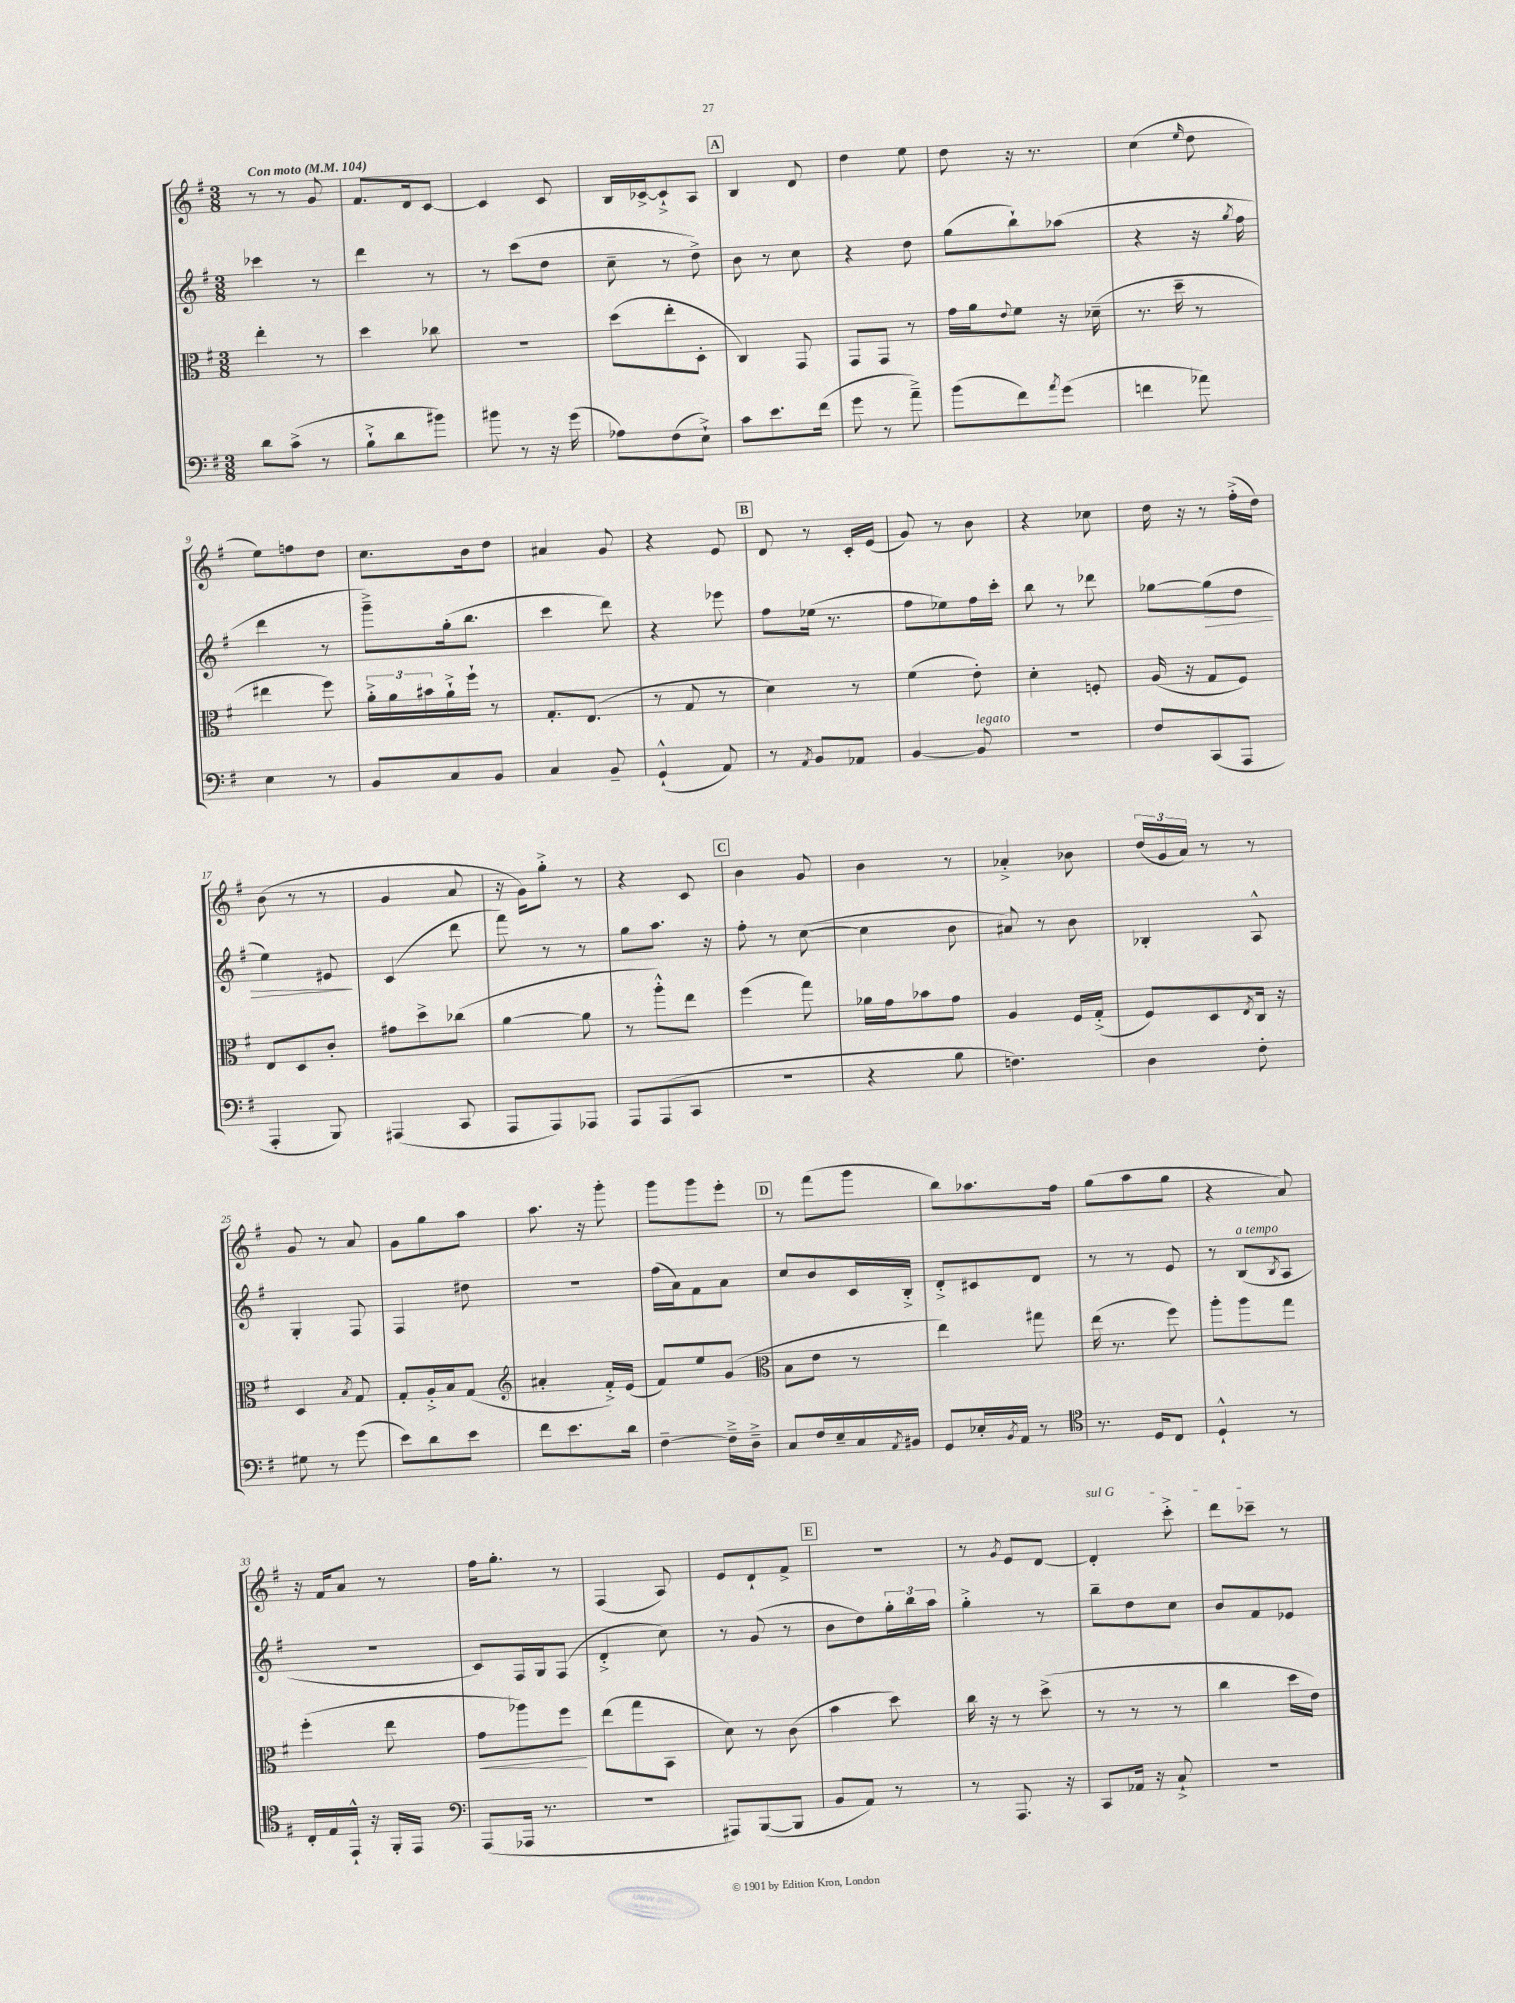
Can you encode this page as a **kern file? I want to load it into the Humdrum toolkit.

**kern	**kern	**dynam	**kern	**dynam	**kern
*part4	*part3	*part3	*part2	*part2	*part1
*staff4	*staff3	*staff3	*staff2	*staff2	*staff1
*clefF4	*clefC3	*	*clefG2	*	*clefG2
*k[f#]	*k[f#]	*	*k[f#]	*	*k[f#]
*M3/8	*M3/8	*	*M3/8	*	*M3/8
*MM104	*MM104	*	*MM104	*	*MM104
=1	=1	=1	=1	=1	=1
!	!	!	!	!	!LO:TX:a:B:t=Con moto
8d\L	4ee'\	.	4ccc-X\	.	8r
(8c^\J	.	.	.	.	8r
8r	8r	.	8r	.	8g/
=2	=2	=2	=2	=2	=2
8B`^\L	4dd\	.	4ddd\	.	8.f#/L
8d\	.	.	.	.	.
.	.	.	.	.	16d/k
8b#X\J)	8cc-X\	.	8r	.	[8c/J
=3	=3	=3	=3	=3	=3
8b#X\	4.r	.	8r	.	4c/]
8r	.	.	(8ccc\L	.	.
16r	.	.	8dd\J	.	8c/
(16g\	.	.	.	.	.
=4	=4	=4	=4	=4	=4
8A-X\L)	(8dd\L	.	8cc~\	.	16B/LL
.	.	.	.	.	[16c-X^/J
(8F#\	8ee'\	.	8r	.	8c-`^/]
8E`^\J)	8D'\J	.	8dd^\)	.	8A/J
!!LO:REH:place=s1:t=A
=5	=5	=5	=5	=5	=5
8c\L	4C/)	.	8b\	.	4B/
8.e\	.	.	8r	.	.
.	8GG/	.	8cc\	.	8d/
(16f#\Jk	.	.	.	.	.
=6	=6	=6	=6	=6	=6
8g\	8GG/L	.	4r	.	4dd\
8r	8GG/J	.	.	.	.
8a~^\)	8r	.	8dd\	.	8ee\
=7	=7	=7	=7	=7	=7
(8b\L	16g\LL	.	(8gg\L	.	8dd\
.	16a\J	.	.	.	.
.	8qqe/	.	.	.	.
8f#\)	8f#\J	.	8bb`\)	.	16r
.	.	.	.	.	8.r
8qa/	.	.	.	.	.
(8g\J	16r	.	(8aa-X\J	.	.
.	(16d-X~\	.	.	.	.
=8	=8	=8	=8	=8	=8
4fn\	8.r	.	4r	.	(4cc\
.	16dd~\	.	.	.	.
.	.	.	.	.	16qqee/
8a-X\)	8r	.	16r	.	8dd\
.	.	.	8qgg/	.	.
.	.	.	16ff#\	.	.
!!LO:LB:g=z
=9	=9	=9	=9	=9	=9
4E\	4ee#X\	.	4ddd\	.	8ee\L)
.	.	.	.	.	8ffn\
8r	8ff#\)	.	8r	.	8dd\J
=10	=10	=10	=10	=10	=10
8BB/L	24a'^\LL	.	8ggg~^\L)	.	8.cc\L
.	24a\	.	.	.	.
.	24b#X\	.	.	.	.
8C/	16a`^\	.	(16gg'\k	.	.
.	16ff#`\JJ	.	8.bb\J	.	16b\k
8BB/J	8r	.	.	.	8dd\J
=11	=11	=11	=11	=11	=11
4C/	8.G'/L	.	4ccc\	.	4a#X/
.	(8.E/J	.	.	.	.
8BB~/	.	.	8ddd\)	.	8g/
=12	=12	=12	=12	=12	=12
(4GG`^^/	8r	.	4r	.	4r
.	8G/	.	.	.	.
8AA/)	8r	.	8eee-X\	.	8e/
!!LO:REH:place=s1:t=B
=13	=13	=13	=13	=13	=13
8r	4d\)	.	8ff#\L	.	8d/
8qAA/	.	.	.	.	.
8BB/L	.	.	(16ee-X\Jk	.	8r
.	.	.	8.r	.	.
8AA-X/J	8r	.	.	.	16c'/LL
.	.	.	.	.	(16e/JJ
=14	=14	=14	=14	=14	=14
[4BB/	(4f#\	.	8ff#\L	.	8g/)
.	.	.	8ee-X\)	.	8r
!LO:TX:a:i:t=legato	!	!	!	!	!
8BB/]	8e'\)	.	16ff#\L	.	8b\
.	.	.	16ccc'\JJ	.	.
=15	=15	=15	=15	=15	=15
4.r	4d'\	.	8bb\	.	4r
.	.	.	8r	.	.
.	8Fn'/	.	8ddd-X\	.	8cc-X\
=16	=16	=16	=16	=16	=16
8F#/L	(16A/	.	[8gg-X\L	.	16dd\
.	16r	.	.	.	16r
!	!	!	!	!LO:HP:b	!
(8CC/	8G/L	.	(8gg-\]	>	8r
8AAA/J	8F#/J)	.	8dd\J	.	(16ff#'^\LL
.	.	.	.	.	16dd\JJ)
!!LO:LB:g=z
=17	=17	=17	=17	=17	=17
4AAA'/	8E/L	.	4ee\)	.	(8b\
.	8D/	.	.	.	8r
8BBB/)	8c'/J	.	8e#X/	.	8r
.	.	.	.	]	.
=18	=18	=18	=18	=18	=18
(4AAA#X/	8g#X\L	.	(4c/	.	4g/
.	8dd^\	.	.	.	.
8CC/	(8cc-X\J	.	8ddd\	.	8a/
=19	=19	=19	=19	=19	=19
8AAA/L	[4a\	.	8fff#\)	.	16r
.	.	.	.	.	16g\KL)
8AAA/)	.	.	8r	.	8gg'^\J
8AAA-X/J	8a\]	.	8r	.	8r
=20	=20	=20	=20	=20	=20
8AAA/L	8r	.	8gg\L	.	4r
(8AAA/	8aa'^^\L)	.	8.aa\J	.	.
8CC/J	8ee\J	.	.	.	8c/
.	.	.	16r	.	.
!!LO:REH:place=s1:t=C
=21	=21	=21	=21	=21	=21
4.r	(4ff#\	.	8ff#'\	.	4b\
.	.	.	8r	.	.
.	8gg\)	.	([8cc\	.	8g/
=22	=22	=22	=22	=22	=22
4r	16a-X\LL	.	4cc\]	.	4b\
.	16g\J	.	.	.	.
.	8b-X\	.	.	.	.
8B\	8g\J	.	8b\	.	8r
=23	=23	=23	=23	=23	=23
4.Fn\)	4A/	.	8a#X/)	.	4a-X'^/
.	.	.	8r	.	.
.	16F#/LL	.	8b\	.	8b-X\
.	(16G'^/JJ	.	.	.	.
=24	=24	=24	=24	=24	=24
4D\	8F#/L)	.	4B-X'/	.	(24dd/LL
.	.	.	.	.	24g/
.	.	.	.	.	24a/JJ)
.	8D/	.	.	.	8r
.	8qE/	.	.	.	.
8F#'\	16C/Jk	.	8A^^/	.	8r
.	16r	.	.	.	.
!!LO:LB:g=z
=25	=25	=25	=25	=25	=25
8G#X\	4D/	.	4G'/	.	8g/
8r	.	.	.	.	8r
.	8qB/	.	.	.	.
(8g\	8G/	.	8F#/	.	8a/
=26	=26	=26	=26	=26	=26
8e\L)	8G'/L	.	4F#/	.	8g\L
8d\	16A'^/L	.	.	.	8gg\
.	16B/J	.	.	.	.
8e\J	(8G/J	.	8dd#X\	.	8aa\J
=27	=27	=27	=27	=27	=27
*	*clefG2	*	*	*	*
8f#\L	4a#X'/	.	4.r	.	8.aa\
8.e\	.	.	.	.	.
.	.	.	.	.	16r
.	16f#'^/LL)	.	.	.	8ggg'\
16d\Jk	(16e/JJ	.	.	.	.
=28	=28	=28	=28	=28	=28
[4F#~\	8f#/L)	.	(16ff#\LL	.	8ggg\L
.	.	.	16a\J)	.	.
.	8ee/	.	8f#\	.	8ggg\
16F#~^\LL]	(8g/J	.	8a\J	.	8eee'\J
16D~^\JJ	.	.	.	.	.
!!LO:REH:place=s1:t=D
=29	=29	=29	=29	=29	=29
*	*clefC3	*	*	*	*
8C/L	8B\L	.	8cc/L	.	8r
16F#/L	8e\J	.	8b/	.	(8fff#\L
16E~/	.	.	.	.	.
16C/	8r	.	16c/L	.	8ggg\J
8qAA/	.	.	.	.	.
16BB#X/JJ	.	.	16B'^/JJ	.	.
=30	=30	=30	=30	=30	=30
8GG/L	4ee\)	.	8d'^/L	.	8bb\L)
16E-X'/L	.	.	8c#X/	.	8.aa-X\
8qBB/	.	.	.	.	.
16AA/JJ	.	.	.	.	.
8r	8gg#X\	.	8d/J	.	.
.	.	.	.	.	16ff#\Jk
=31	=31	=31	=31	=31	=31
*clefC4	*	*	*	*	*
8.r	(16ee\	.	8r	.	(8gg\L
.	8.r	.	.	.	.
.	.	.	8r	.	8aa\
16D/KL	.	.	.	.	.
8C/J	8ff#\)	.	8e/	.	8gg\J
=32	=32	=32	=32	=32	=32
4D`^^/	8aa'\L	.	8r	.	4r
!	!	!	!LO:TX:a:i:t=a tempo	!	!
.	8aa\	.	(8B/L	.	.
.	.	.	8qB/	.	.
8r	8gg\J	.	8A/J	.	8a/)
!!LO:LB:g=z
=33	=33	=33	=33	=33	=33
16C'/LL	(4ff#'\	.	4.r	.	16r
16E/	.	.	.	.	16f#/KL
16EE`^^/JJ	.	.	.	.	8a/J
16r	.	.	.	.	.
16FF#'/LL	8ee\	.	.	.	8r
16EE/JJ	.	.	.	.	.
=34	=34	=34	=34	=34	=34
*clefF4	*	*	*	*	*
!	!	!LO:HP:b	!	!	!
(8AAA/L	8g\L	<	8c/L)	.	16ff#\KL
.	.	.	.	.	8.gg'\J
16AAA-X/Jk	8aa-X\)	.	16F#/L	.	.
8.r	.	.	16G/J	.	.
.	8ff#\J	.	(8F#/J	.	8r
.	.	[	.	.	.
=35	=35	=35	=35	=35	=35
4.r	(8ee\L	.	4d'^/	.	(4F#/
.	8gg\	.	.	.	.
.	8BB\J	.	8cc\)	.	8A/)
=36	=36	=36	=36	=36	=36
8AAA#X/L)	8d\)	.	8r	.	8e/L
([8BBB/	8r	.	(8g/	.	8d`/
8BBB/J]	(8c\	.	8r	.	8f#^/J
!!LO:REH:place=s1:t=E
=37	=37	=37	=37	=37	=37
8BB/L	4b\	.	8b\L	.	4.r
8AA/J)	.	.	8dd\)	.	.
8r	8dd\)	.	24gg'\L	.	.
.	.	.	24bb\	.	.
.	.	.	24aa\JJ	.	.
=38	=38	=38	=38	=38	=38
8r	16cc\	.	4gg'^\	.	8r
.	16r	.	.	.	.
.	.	.	.	.	8qg/
8.AAA/	8r	.	.	.	8e/L
.	(8dd^\	.	8r	.	[8d/J
16r	.	.	.	.	.
=39	=39	=39	=39	=39	=39
!	!	!	!	!	!LO:TX:a:i:t=sul G
8CC/L	8r	.	8bb~\L	.	4d'/]
16AA-X/Jk	8r	.	8dd\	.	.
16r	.	.	.	.	.
8C`^/	8r	.	8cc\J	.	8ccc'^\
=40	=40	=40	=40	=40	=40
4.r	4cc\	.	8b/L	.	8ddd\L
.	.	.	8f#/	.	8ccc-X~\J
.	16dd\LL	.	8e-X/J	.	8r
.	16e\JJ)	.	.	.	.
==	==	==	==	==	==
*-	*-	*-	*-	*-	*-
